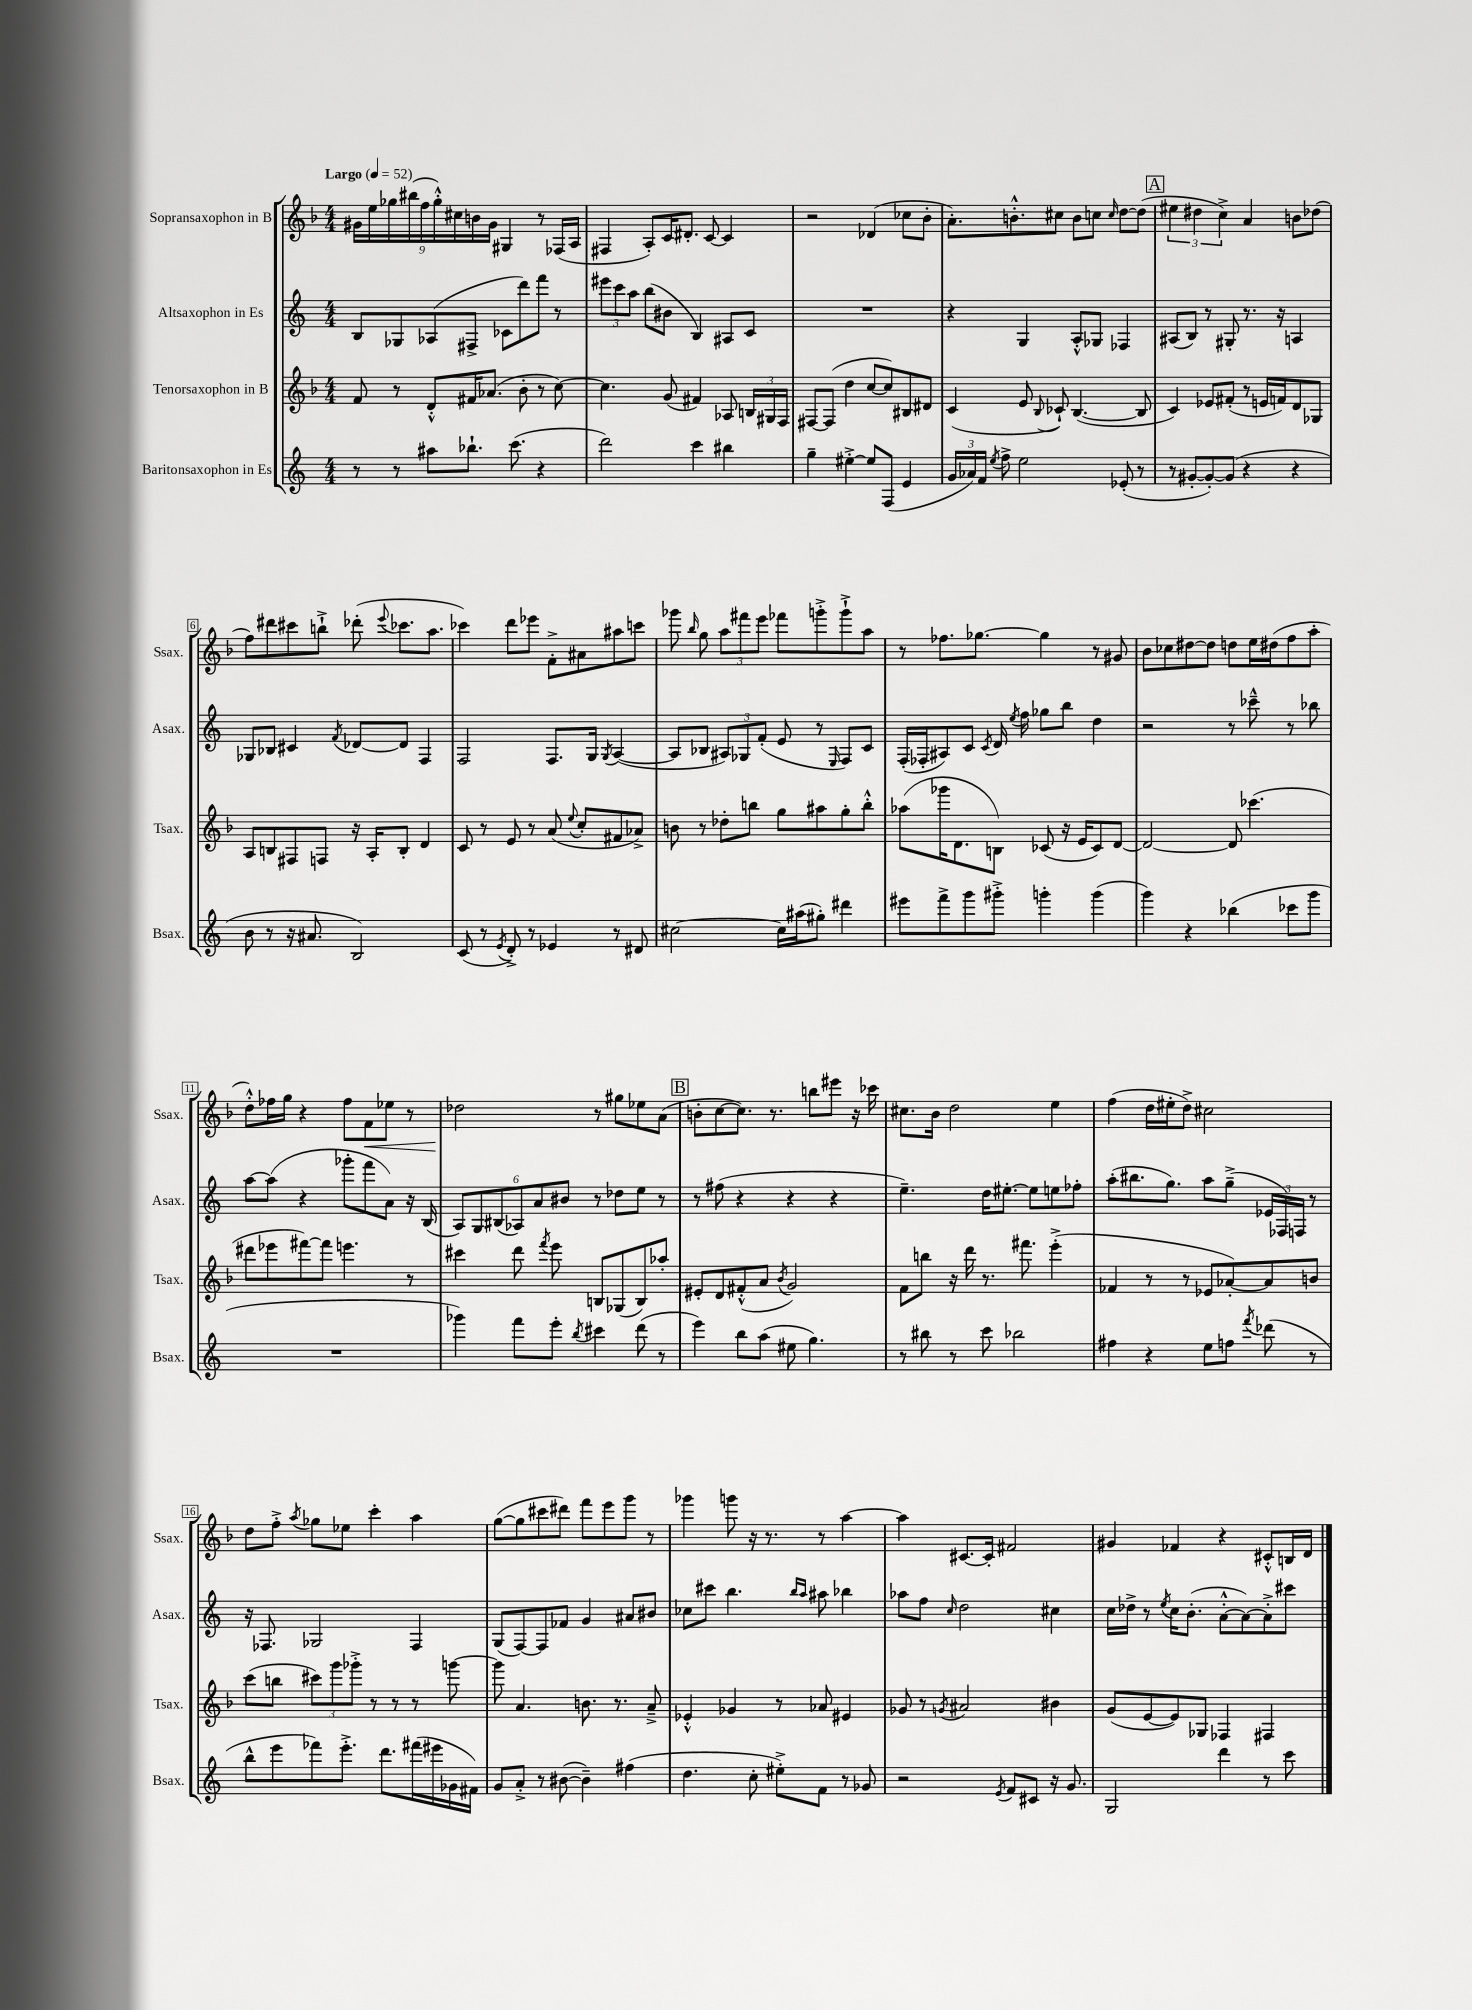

**kern	**kern	**kern	**kern
*staff4	*staff3	*staff2	*staff1
*clefG2	*clefG2	*clefG2	*clefG2
*k[]	*k[b-]	*k[]	*k[b-]
*M4/4	*M4/4	*M4/4	*M4/4
*MM52	*MM52	*MM52	*MM52
8r	8f	8B	18g#
.	.	.	18ee
.	.	.	18gg-
8r	8r	8G-	.
.	.	.	(18bb#
.	.	.	18ff
8aa#	8d'^^	(8A-	.
.	.	.	18gg-'^^)
.	.	.	18cc#
8.bb-`	16f#	8F#^	.
.	.	.	18b
.	(8.a-	.	.
.	.	.	18g#
.	.	8c-	4G#
(8.ccc	.	.	.
.	8b-'	8ddd)	.
4r	8r	8fff	8r
.	[8cc)	8r	(16F-
.	.	.	16A
=	=	=	=
2ddd)	4.cc]	12eee#	4F#
.	.	12ccc	.
.	.	12aa	.
.	.	(8bb	8A')
.	(8g	8b#	16c
.	.	.	8.d#'
4ccc	4f#)	4B)	.
.	.	.	[8c
4bb#	8A-	8A#	4c]
.	24B	8c	.
.	24G#	.	.
.	24F	.	.
=	=	=	=
4gg~	[8F#	1r	2r
.	(8F#]	.	.
[4ee#'^	4dd	.	.
8ee#]	[8cc	.	(4d-
(8F	8cc])	.	.
4e	8B#	.	8cc-
.	8d#	.	8b-'
=	=	=	=
24g	(4c	4r	8.a')
24a-)	.	.	.
24f	.	.	.
8qee	.	.	.
8ff^	.	.	.
.	.	.	8.b'^^
2ee	8e	4G	.
.	8qqB-	.	.
.	8c-`)	.	8cc#
.	([4.B-	8A'^^	8b
.	.	8G-	8cc
.	.	.	16qqcc
(8e-'	.	4F-	[8dd
8r	8B-]	.	(8dd]
=	=	=	=
8r	4c)	(8A#	6ee#
[8g#'	.	8B)	.
.	.	.	6dd#
8g#'_)	8e-	8r	.
.	.	.	6cc^)
(8g#]	(8f#'	8G#'	.
4r	8r	8.r	4a
.	16e	.	.
.	16f)	16r	.
4r	8d	4A	8b
.	8G-	.	(8dd-
=	=	=	=
8b	8A	8G-	8ff)
8r	8B	8B-	8ddd#
16r	8F#	4c#	8ccc#
8.a#	.	.	.
.	8F	.	8bb`^
.	.	8qf	.
2B)	16r	[8d-	(8ddd-'
.	16A'	.	.
.	.	.	8qqeee
.	8B'	8d-]	8.ccc-
.	4d	4F	.
.	.	.	8.aa
=	=	=	=
(8c	8c	2F	4ccc-)
8r	8r	.	.
8qe	.	.	.
8d'^)	8e	.	8ddd
8r	8r	.	8eee-
4e-	(8a	8.F	8f'^
.	8qqee	.	.
.	8cc'	.	8a#
.	.	16G	.
.	.	8qG	.
8r	8f#	([4A	8aa#
8d#	8a-^)	.	8ccc
=	=	=	=
[2cc#	8b	8A]	8ggg-
.	.	.	16qqbb-
.	8r	8B-	8gg
.	8dd-'	12A#)	12aa
.	.	12G-	12fff#
.	8bb	.	.
.	.	(12f'	12eee
16cc#]	8gg	8e	8fff-
(16aa#	.	.	.
8gg#')	8aa#	8r	8ggg'^
.	.	16qqE	.
4ddd#	8gg'	8F)	8ggg`^
.	8bb'^^	8c	8aa
=	=	=	=
8eee#	(8aa-	(16F'	8r
.	.	16F-'	.
8fff^	16ggg-	8A#)	8.ff-
.	8.d	.	.
8ggg	.	8c	.
.	.	.	[8.gg-
.	.	8qc	.
8ggg#'^	8B)	16d	.
.	.	8qee	.
.	.	16ff	.
4ggg'	(8c-	8gg-	4gg-]
.	16r	8bb	.
.	16e	.	.
(4ggg	8c-)	4dd	8r
.	[8d	.	8g#
=	=	=	=
4ggg)	2d_	2r	8b-
.	.	.	8cc-
4r	.	.	[8dd#
.	.	.	8dd#]
(4bb-	8d]	8r	8dd
.	(4.ccc-	8ccc-~^^	16ee
.	.	.	(16dd#
8ccc-	.	8r	8ff
8ggg	.	8bb-	8aa'
=	=	=	=
1r	8ddd#	[8aa	8dd'^^)
.	8eee-	(8aa]	16ff-
.	.	.	16gg
.	[8fff#)	4r	4r
.	8fff#]	.	.
.	4.eee	8ggg-'	8ff-
.	.	8fff	8f
.	.	8a)	8ee-
.	8r	16r	8r
.	.	(16B	.
=	=	=	=
4ggg-)	4ccc#	12A)	2dd-
.	.	12G	.
.	.	(12B#	.
8fff	8ddd	12A-)	.
.	.	12a	.
.	8qfff	.	.
8eee'	8eee	.	.
.	.	12b#	.
8qbb	.	.	.
4ccc#	8B	8r	8r
.	(8G-	8dd-	8gg#
(8ddd	8B)	8ee	8ee-
8r	8aa-'	8r	(8a
=	=	=	=
4eee)	8e#'	8r	8b'
.	8d	(8ff#	[8cc
8bb	(8f#'^^	4r	8.cc])
(8aa	8a	.	.
.	.	.	8.r
.	8qb-	.	.
8ee#	2g)	4r	.
4.gg)	.	.	8bb
.	.	4r	8eee#
.	.	.	16r
.	.	.	16ccc-
=	=	=	=
8r	8f	4.ee~)	8.cc#
8bb#	8bb	.	.
.	.	.	16b-
8r	16r	.	2dd
.	16ddd	.	.
8ccc	8.r	16dd	.
.	.	[8.ee#'	.
2bb-	.	.	.
.	8.fff#	.	.
.	.	8ee#]	.
.	(4eee'^	8ee	4ee
.	.	8ff-'	.
=	=	=	=
4ff#	4f-	(8aa'	(4ff
.	.	8.bb#	.
4r	8r	.	16dd
.	.	8.gg)	16ee#'
.	8r	.	8dd^)
8ee	8e-	8aa	2cc#
8ff	[8a-')	(8gg~^	.
8qfff	.	.	.
(8ddd-	8a-]	24e-	.
.	.	24F-)	.
.	.	24F	.
8r	8b	8r	.
=	=	=	=
8bb^^	(8ccc	16r	8dd
.	.	8.F-	.
8eee	8bb	.	8ff'^
.	.	.	8qaa
8fff-)	12ccc#)	2G-	8gg-
.	12ggg	.	.
8.eee'^	.	.	8ee-
.	12ggg-'^	.	.
.	8r	.	4ccc'
8.ddd	.	.	.
.	8r	.	.
(16fff#	8r	4F-	4aa
16eee#	.	.	.
16g-	[8ggg	.	.
16f#)	.	.	.
=	=	=	=
8g	8ggg]	(8G	([8gg
8a'^	4.a	[8F)	8gg]
8r	.	8F]	8ccc#
([8b#	.	8f-	8ddd#)
4b#~])	8.b	4g	8fff
.	.	.	8eee
.	8.r	.	.
(4ff#	.	8a#	8ggg
.	8a~^	8b#	8r
=	=	=	=
4.dd	4e-'^^	8cc-	4ggg-
.	.	8ccc#	.
.	4g-	4.bb	8ggg
8cc'	.	.	16r
.	.	.	8.r
8ee#'^)	8r	.	.
.	.	16qqbb	.
.	.	16qqaa	.
8f	8a-	8aa#	8r
8r	4e#	4bb-	[4aa
8g-	.	.	.
=	=	=	=
2r	8g-	8aa-	4aa]
.	8r	8ff	.
.	8qg	16qqcc	.
.	2a#	2dd	[8.c#
.	.	.	16c#']
8qe	.	.	.
8f	.	.	2f#
8c#	.	.	.
16r	4b#	4cc#	.
8.g	.	.	.
=	=	=	=
2G	(8g	16cc	4g#
.	.	16dd-^	.
.	[8e	8r	.
.	.	8qee	.
.	8e])	16cc	4f-
.	.	(8.b'	.
.	8G-	.	.
4ddd	4F-	[8a'^^	4r
.	.	8a_)	.
8r	4F#	8a'^]	8c#'^^
8ccc	.	8ccc#	16B
.	.	.	16d
==	==	==	==
*-	*-	*-	*-
